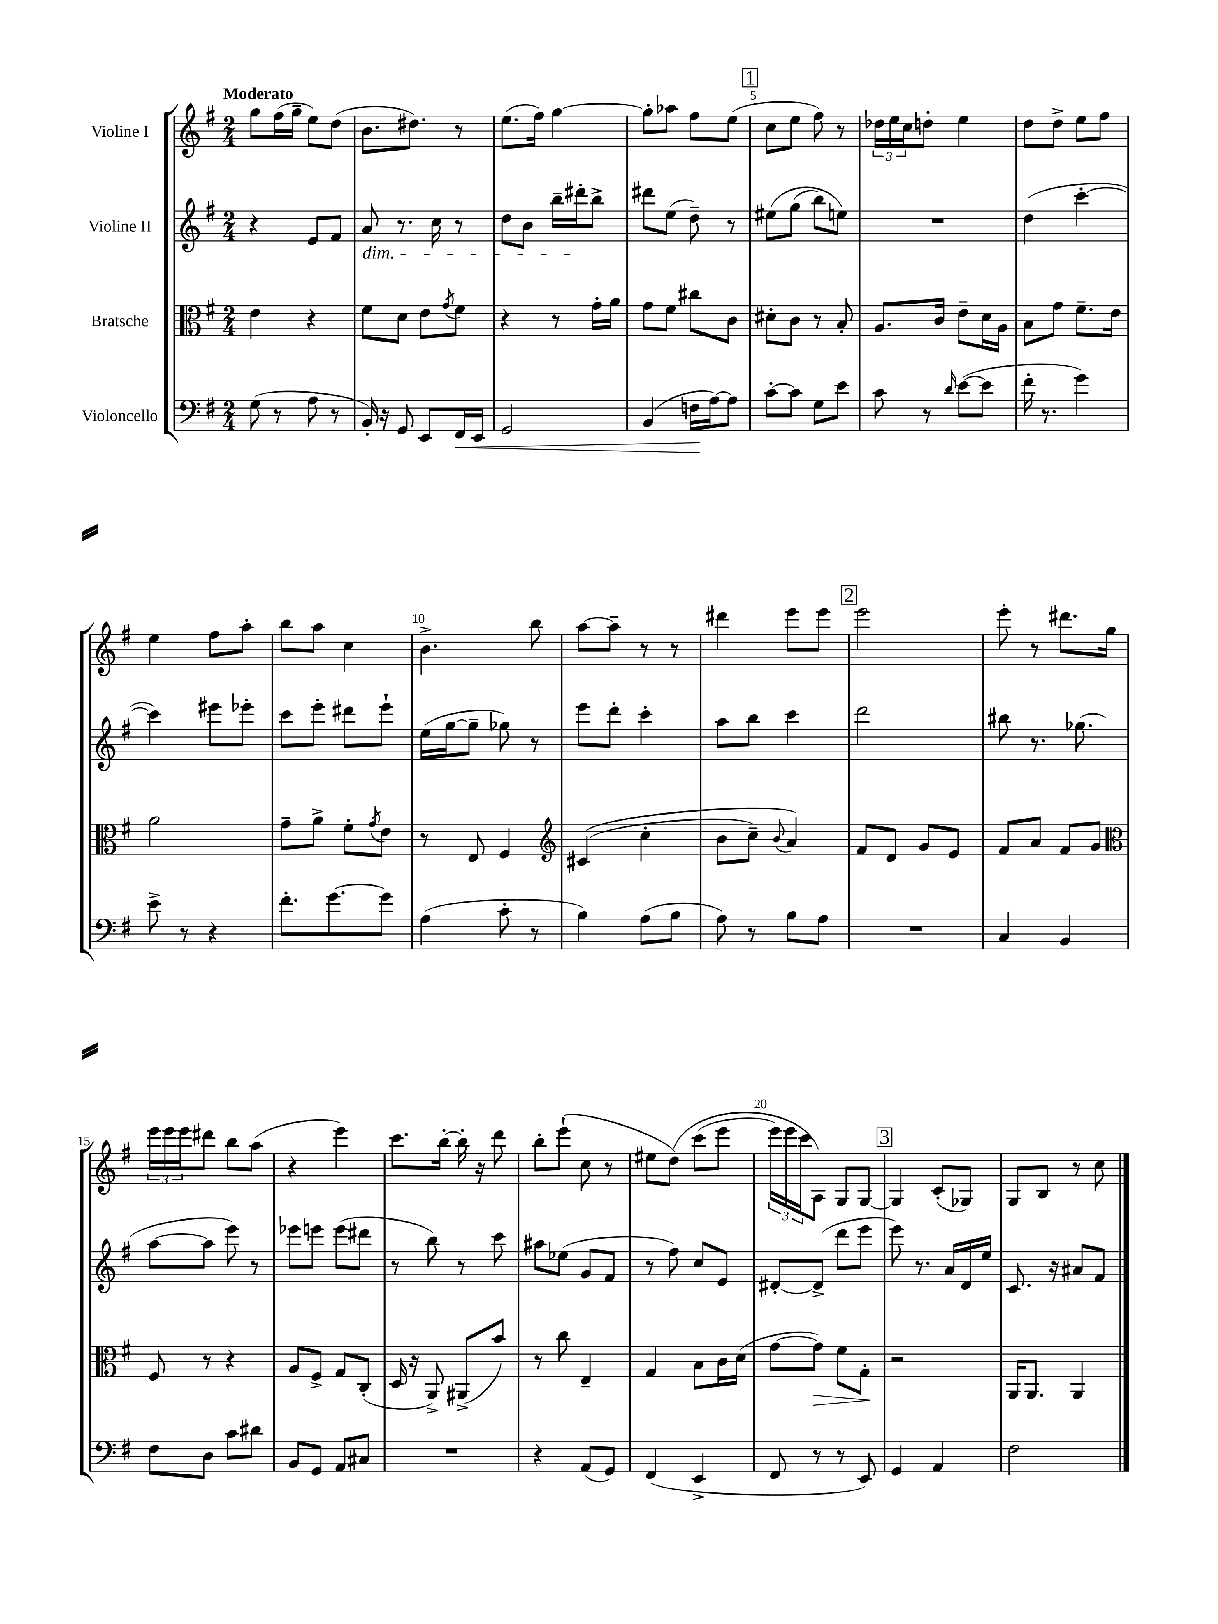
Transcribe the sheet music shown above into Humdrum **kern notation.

**kern	**dynam	**kern	**dynam	**kern	**kern
*part4	*part4	*part3	*part3	*part2	*part1
*staff4	*staff4	*staff3	*staff3	*staff2	*staff1
*I"Violoncello	*	*I"Bratsche	*	*I"Violine II	*I"Violine I
*clefF4	*	*clefC3	*	*clefG2	*clefG2
*k[f#]	*	*k[f#]	*	*k[f#]	*k[f#]
*M2/4	*	*M2/4	*	*M2/4	*M2/4
=1	=1	=1	=1	=1	=1
!	!	!	!	!	!LO:TX:a:B:t=Moderato
(8G\	.	4e\	.	4r	8gg\L
8r	.	.	.	.	(16ff#\L
.	.	.	.	.	16gg~\JJ
8A\	.	4r	.	8e/L	8ee\L)
8r	.	.	.	8f#/J	(8dd\J
=2	=2	=2	=2	=2	=2
!	!	!	!	!LO:TX:b:i:t=dim.	!
16BB'/)	.	8f#\L	.	8a/	8.b\L
16r	.	.	.	.	.
8GG/	.	8d\J	.	8.r	.
.	.	.	.	.	8.dd#X\J)
8EE/L	.	8e\L	.	.	.
.	.	.	.	16cc\	.
.	.	8qg/	.	.	.
!	!LO:HP:b	!	!	!	!
16FF#/L	<	8f#\J	.	8r	8r
16EE/JJ	.	.	.	.	.
=3	=3	=3	=3	=3	=3
2GG/	.	4r	.	8dd\L	(8.ee\L
.	.	.	.	8b\J	.
.	.	.	.	.	16ff#\Jk)
.	.	8r	.	16bb~\LL	[4gg\
.	.	.	.	16ddd#X'\J	.
.	.	16g'\LL	.	8bb^\J	.
.	.	16a\JJ	.	.	.
=4	=4	=4	=4	=4	=4
(4BB/	.	8g\L	.	8ddd#X\L	8gg'\L]
.	.	8f#\J	.	(8ee\J	8aa-X\J
16Fn\LL	.	8cc#X\L	.	8dd~\)	8ff#\L
[16A\J)	[	.	.	.	.
8A\J]	.	8c\J	.	8r	(8ee\J
!!LO:REH:place=s1:t=1
=5	=5	=5	=5	=5	=5
[8c'\L	.	8d#X'\L	.	(8ee#X\L	8cc\L
8c\J]	.	8c\J	.	(8gg\J	8ee\J
8G\L	.	8r	.	8bb\L)	8ff#\)
8e\J	.	8B'/	.	8een\J)	8r
=6	=6	=6	=6	=6	=6
8c\	.	8.A/L	.	2r	24dd-X\LL
.	.	.	.	.	24ee\
.	.	.	.	.	24cc\J
8r	.	.	.	.	8ddn'\J
.	.	16c/Jk	.	.	.
16qqd/	.	.	.	.	.
([8e\L	.	8e~\L	.	.	4ee\
8e\J]	.	16d\L	.	.	.
.	.	16A\JJ	.	.	.
=7	=7	=7	=7	=7	=7
16f#'\	.	8B\L	.	(4dd\	8dd\L
8.r	.	.	.	.	.
.	.	8g\J	.	.	8dd^\J
4g\)	.	8.f#~\L	.	[4ccc'\	8ee\L
.	.	.	.	.	8ff#\J
.	.	16e\Jk	.	.	.
!!LO:LB:g=z
=8	=8	=8	=8	=8	=8
8e^\	.	2a\	.	4ccc\])	4ee\
8r	.	.	.	.	.
4r	.	.	.	8eee#X\L	8ff#\L
.	.	.	.	8eee-X'\J	8aa'\J
=9	=9	=9	=9	=9	=9
8.f#'\L	.	8g~\L	.	8ccc\L	8bb\L
.	.	8a^\J	.	8eee'\J	8aa\J
[8.g\	.	.	.	.	.
.	.	8f#'\L	.	8ddd#X\L	4cc\
.	.	8qg/	.	.	.
8g\J]	.	8e\J	.	8eee`\J	.
=10	=10	=10	=10	=10	=10
(4A\	.	8r	.	(16ee\LL	4.b^\
.	.	.	.	[16gg\J	.
.	.	8E/	.	8gg~\J]	.
8c'\	.	4F#/	.	8gg-X\)	.
8r	.	.	.	8r	8bb\
=11	=11	=11	=11	=11	=11
*	*	*clefG2	*	*	*
4B\)	.	((4c#X/	.	8eee\L	[8aa\L
.	.	.	.	8ddd'\J	8aa~\J]
(8A\L	.	4cc'\	.	4ccc'\	8r
8B\J	.	.	.	.	8r
=12	=12	=12	=12	=12	=12
8A\)	.	8b\L	.	8aa\L	4ddd#X\
8r	.	8cc~\J)	.	8bb\J	.
.	.	8qqb/	.	.	.
8B\L	.	4a/)	.	4ccc\	8eee\L
8A\J	.	.	.	.	8eee\J
!!LO:REH:place=s1:t=2
=13	=13	=13	=13	=13	=13
2r	.	8f#/L	.	2ddd\	2eee\
.	.	8d/J	.	.	.
.	.	8g/L	.	.	.
.	.	8e/J	.	.	.
=14	=14	=14	=14	=14	=14
4C/	.	8f#/L	.	8bb#X\	8eee'\
.	.	8a/J	.	8.r	8r
4BB/	.	8f#/L	.	.	8.ddd#X\L
.	.	.	.	(8.gg-X\	.
.	.	8g/J	.	.	.
.	.	.	.	.	16gg\Jk
!!LO:LB:g=z
=15	=15	=15	=15	=15	=15
*	*	*clefC3	*	*	*
8F#\L	.	8F#/	.	[8aa\L	24eee\LL
.	.	.	.	.	24eee\
.	.	.	.	.	24eee\J
8D\J	.	8r	.	8aa\J]	8ddd#X\J
8c\L	.	4r	.	8eee\)	8bb\L
8d#X\J	.	.	.	8r	(8aa\J
=16	=16	=16	=16	=16	=16
8BB/L	.	8A/L	.	8eee-X\L	4r
8GG/J	.	8F#^/J	.	8eeen\J	.
8AA/L	.	8G/L	.	(8eee\L	4eee\)
8C#X/J	.	(8C'/J	.	8ddd#X\J	.
=17	=17	=17	=17	=17	=17
2r	.	16D/	.	8r	8.ccc\L
.	.	16r	.	.	.
.	.	8AA^/)	.	8bb\)	.
.	.	.	.	.	[16bb'\Jk
.	.	(8AA#X^/L	.	8r	16bb'\]
.	.	.	.	.	16r
.	.	8b/J)	.	8ccc\	8ddd\
=18	=18	=18	=18	=18	=18
4r	.	8r	.	8aa#X\L	8bb'\L
.	.	8cc\	.	(8ee-X\J	(8eee`\J
(8AA/L	.	4E~/	.	8g/L	8cc\
8GG/J)	.	.	.	8f#/J	8r
=19	=19	=19	=19	=19	=19
(4FF#/	.	4G/	.	8r	8ee#X\L
.	.	.	.	8ff#\)	(8dd\J)
4EE^/	.	8B\L	.	8cc/L	(8ccc\L
.	.	16c\L	.	8e/J	8eee\J
.	.	(16d\JJ	.	.	.
=20	=20	=20	=20	=20	=20
8FF#/	.	[8g\L	.	[8d#X'/L	24eee\LL)
.	.	.	.	.	24eee\
.	.	.	.	.	24ccc\J
!	!	!	!LO:HP:b	!	!
8r	.	8g\J])	>	(8d#^/J]	8A\J)
8r	.	8f#\L	.	8ddd\L	8G/L
8EE/)	.	8G'\J	.	8eee\J	[8G/J
.	.	.	]	.	.
!!LO:REH:place=s1:t=3
=21	=21	=21	=21	=21	=21
4GG/	.	2r	.	8eee\)	4G/]
.	.	.	.	8.r	.
4AA/	.	.	.	.	(8c'/L
.	.	.	.	16a/LL	.
.	.	.	.	16d/	8G-X/J)
.	.	.	.	16ee/JJ	.
=22	=22	=22	=22	=22	=22
2F#\	.	16AA/KL	.	8.c/	8G/L
.	.	8.AA/J	.	.	.
.	.	.	.	.	8B/J
.	.	.	.	16r	.
.	.	4AA/	.	8a#X/L	8r
.	.	.	.	8f#/J	8cc\
==	==	==	==	==	==
*-	*-	*-	*-	*-	*-
